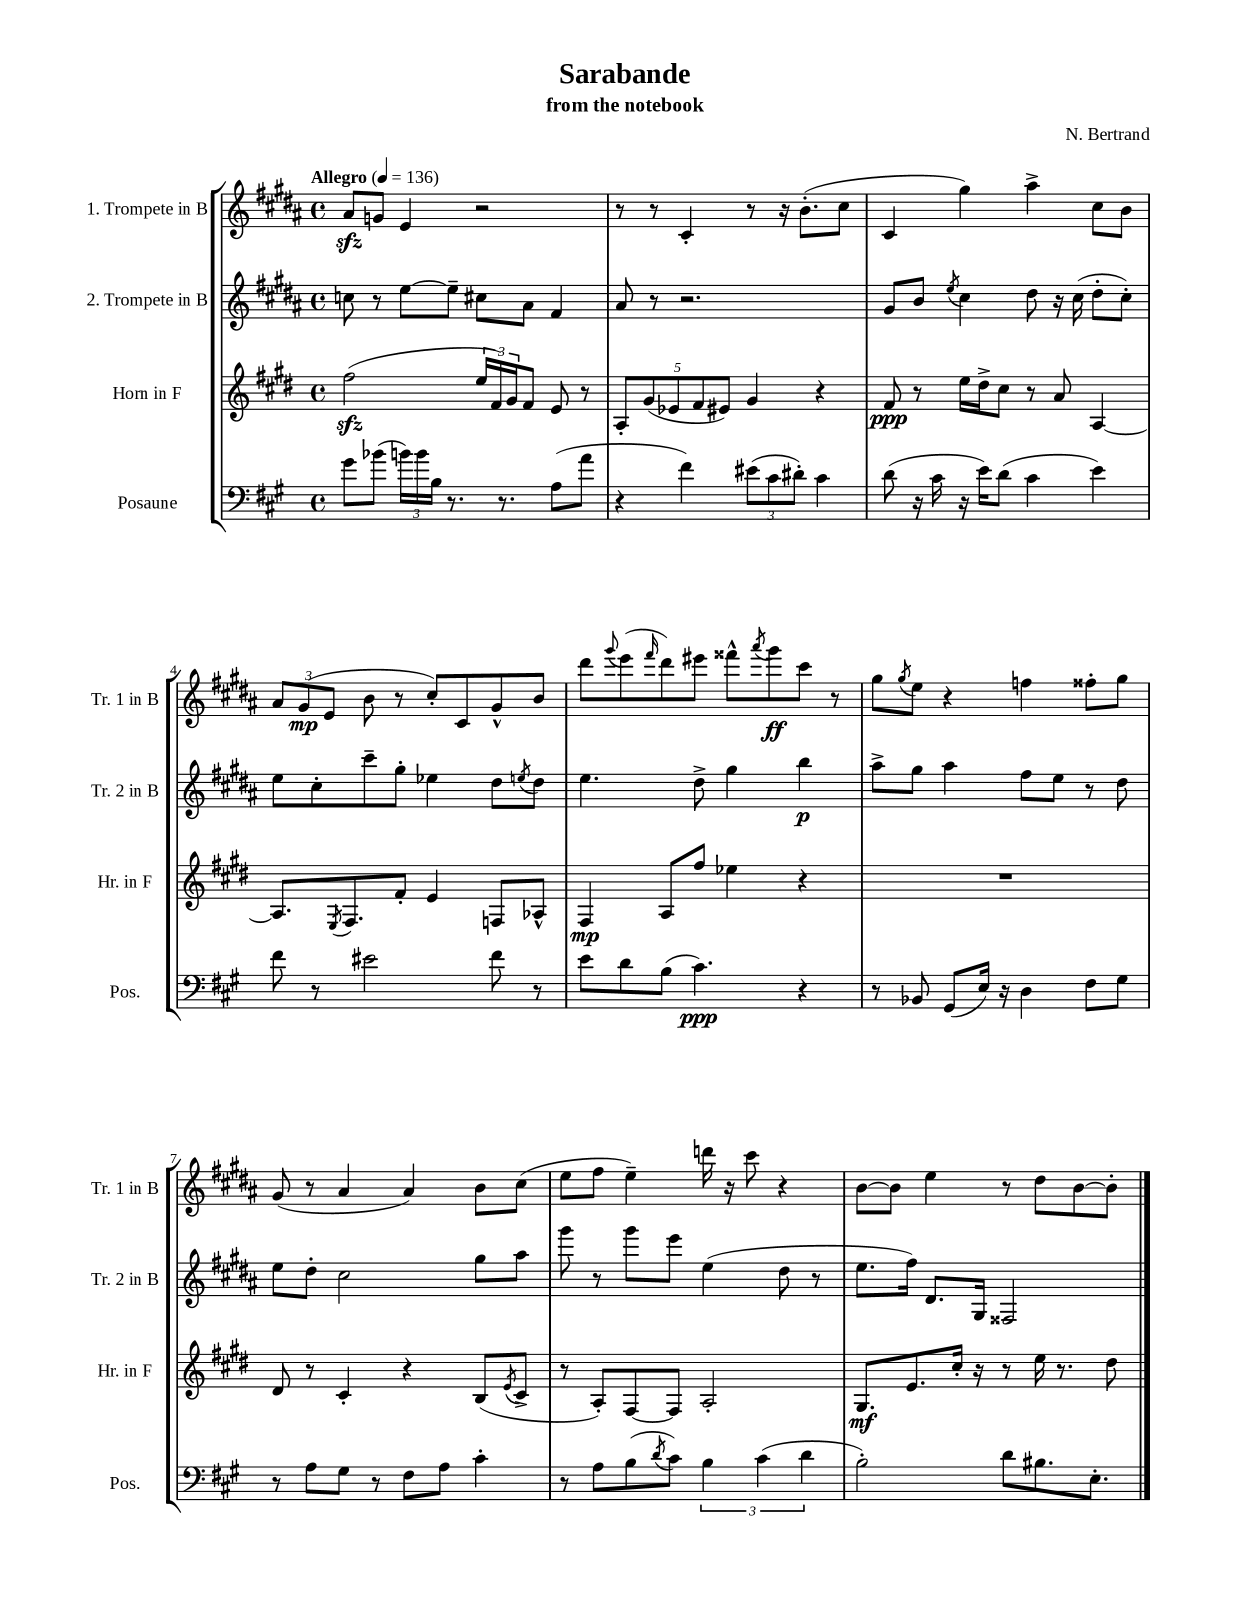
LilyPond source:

\header { title = "Sarabande" composer = "N. Bertrand" subtitle = "from the notebook" }
<<
\new StaffGroup <<
\new Staff = "s0" \with { instrumentName = "1. Trompete in B" shortInstrumentName = "Tr. 1 in B" } {
    \clef treble \key b \major \defaultTimeSignature \time 4/4 \tempo "Allegro" 4 = 136
    ais'8\sfz g'8 e'4 r2 |
    r8 r8 cis'4-. r8 r16 b'8.-.( cis''8 |
    cis'4 gis''4) ais''4-> cis''8 b'8 |
    \tuplet 3/2 { ais'8 gis'8\mp( e'8 } b'8 r8 cis''8-.) cis'8 gis'8-^ b'8 |
    dis'''8 \appoggiatura { gis'''8 } e'''8( \grace { fis'''16 } dis'''8) eis'''8 fisis'''8-^ \acciaccatura { ais'''8 } gis'''8\ff cis'''8 r8 |
    gis''8 \acciaccatura { gis''8 } e''8 r4 f''4 fisis''8-. gis''8 |
    gis'8( r8 ais'4 ais'4) b'8 cis''8( |
    e''8 fis''8 e''4--) d'''16 r16 cis'''8 r4 |
    b'8~ b'8 e''4 r8 dis''8 b'8~ b'8-. \bar "|." |
}
\new Staff = "s1" \with { instrumentName = "2. Trompete in B" shortInstrumentName = "Tr. 2 in B" } {
    \clef treble \key b \major \defaultTimeSignature \time 4/4
    c''8 r8 e''8~ e''8-- cis''8 ais'8 fis'4 |
    ais'8 r8 r2. |
    gis'8 b'8 \acciaccatura { e''8 } cis''4 dis''8 r16 cis''16( dis''8-. cis''8-.) |
    e''8 cis''8-. cis'''8-- gis''8-. ees''4 dis''8 \acciaccatura { e''8 } dis''8 |
    e''4. dis''8-> gis''4 b''4\p |
    ais''8-> gis''8 ais''4 fis''8 e''8 r8 dis''8 |
    e''8 dis''8-. cis''2 gis''8 ais''8 |
    gis'''8 r8 gis'''8 e'''8 e''4( dis''8 r8 |
    e''8. fis''16) dis'8. gis16 fisis2 \bar "|." |
}
\new Staff = "s2" \with { instrumentName = "Horn in F" shortInstrumentName = "Hr. in F" } {
    \clef treble \key e \major \defaultTimeSignature \time 4/4
    fis''2\sfz( \tuplet 3/2 { e''16 fis'16) gis'16 } fis'8 e'8 r8 |
    \tuplet 5/4 { a8-. gis'8( ees'8 fis'8 eis'8) } gis'4 r4 |
    fis'8\ppp r8 e''16 dis''16-> cis''8 r8 a'8 a4~ |
    a8. \acciaccatura { e8 } fis8. fis'8-. e'4 f8 aes8-^ |
    fis4\mp a8 fis''8 ees''4 r4 |
    R1 |
    dis'8 r8 cis'4-. r4 b8( \acciaccatura { e'8 } cis'8-> |
    r8 a8-.) fis8~ fis8 a2-. |
    gis8.\mf e'8. cis''16-. r16 r8 e''16 r8. dis''8 \bar "|." |
}
\new Staff = "s3" \with { instrumentName = "Posaune" shortInstrumentName = "Pos." } {
    \clef bass \key a \major \defaultTimeSignature \time 4/4
    gis'8 bes'8( \tuplet 3/2 { b'16) b'16 b16 } r8. r8. a8( a'8 |
    r4 fis'4) \tuplet 3/2 { eis'8( cis'8 dis'8-.) } cis'4 |
    d'8( r16 cis'16 r16 e'16) d'8( cis'4 e'4) |
    fis'8 r8 eis'2 fis'8 r8 |
    e'8 d'8 b8( cis'4.\ppp) r4 |
    r8 bes,8 gis,8( e16) r16 d4 fis8 gis8 |
    r8 a8 gis8 r8 fis8 a8 cis'4-. |
    r8 a8 b8( \acciaccatura { d'8 } cis'8) \tuplet 3/2 { b4 cis'4( d'4 } |
    b2-.) d'8 bis8. e8.-. \bar "|." |
}
>>
>>
